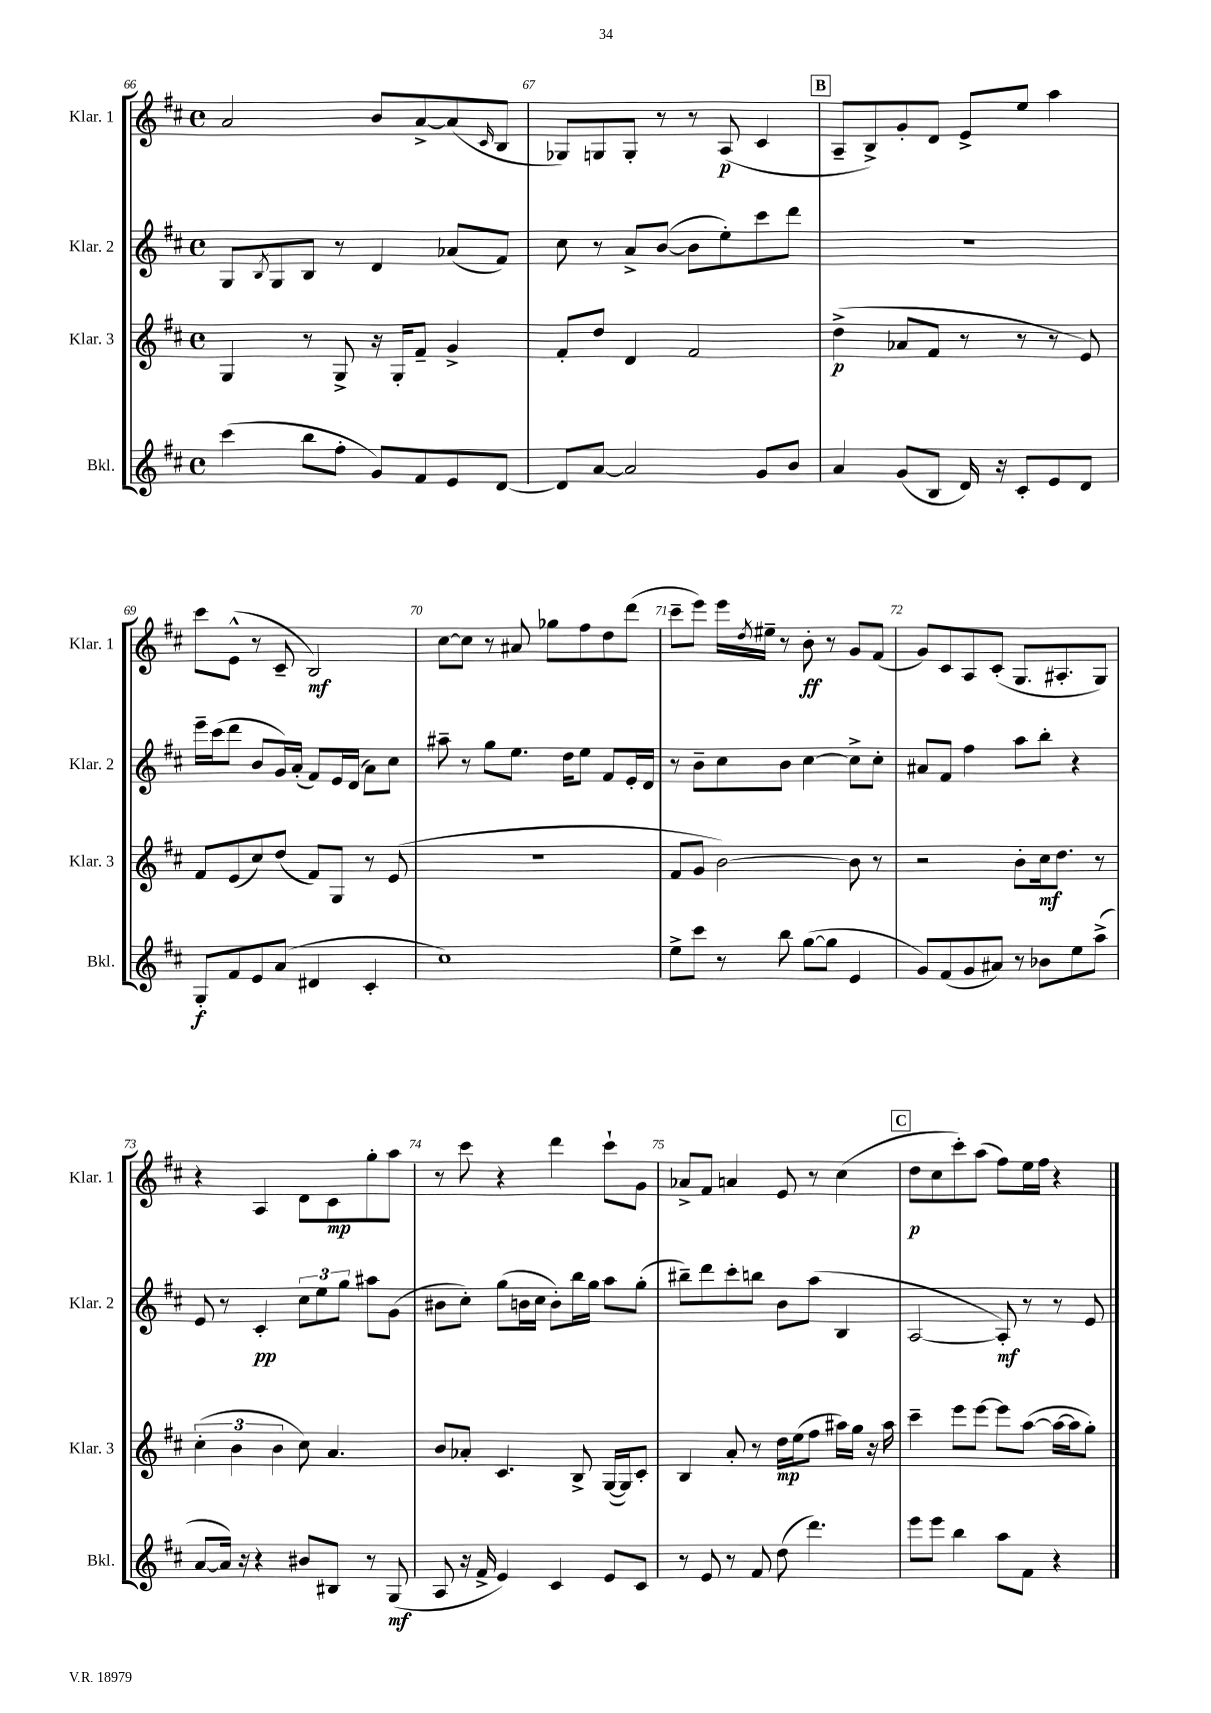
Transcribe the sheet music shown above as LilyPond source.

<<
\new StaffGroup <<
\new Staff = "s0" \with { instrumentName = "Klar. 1" shortInstrumentName = "Klar. 1" } {
    \clef treble \key d \major \defaultTimeSignature \time 4/4
    a'2 b'8 a'8~-> a'8( \grace { cis'16 } b8 |
    ges8) g8 g8-. r8 r8 a8\p( cis'4 |
    \mark \markup { \box "B" } a8-- b8->) g'8-. d'8 e'8-> e''8 a''4 |
    cis'''8 e'8-^( r8 cis'8-- b2\mf) |
    cis''8~ cis''8 r8 ais'8 ges''8 fis''8 d''8 d'''8( |
    cis'''8-- e'''8) e'''16 \acciaccatura { d''8 } eis''16-- r8 b'8-.\ff r8 g'8 fis'8( |
    g'8) cis'8 a8 cis'8-.( g8. ais8.-. g8) |
    r4 a4 d'8 cis'8\mp g''8-. a''8 |
    r8 cis'''8 r4 d'''4 cis'''8-! g'8 |
    aes'8-> fis'8 a'4 e'8 r8 cis''4( |
    \mark \markup { \box "C" } d''8\p cis''8 cis'''8-.) a''8( fis''8) e''16 fis''16 r4 \bar "|." |
}
\new Staff = "s1" \with { instrumentName = "Klar. 2" shortInstrumentName = "Klar. 2" } {
    \clef treble \key d \major \defaultTimeSignature \time 4/4
    g8 \acciaccatura { b8 } g8 b8 r8 d'4 aes'8( fis'8) |
    cis''8 r8 a'8-> b'8~( b'8 e''8-.) cis'''8 d'''8 |
    \mark \markup { \box "B" } r1 |
    e'''16-- cis'''16( d'''8 b'8 g'16) a'16-.( fis'8) e'16 d'16( a'8) cis''8 |
    ais''8-- r8 g''8 e''8. d''16 e''8 fis'8 e'16-. d'16 |
    r8 b'8-- cis''8 b'8 cis''4~ cis''8-> cis''8-. |
    ais'8 fis'8 fis''4 a''8 b''8-. r4 |
    e'8 r8 cis'4-.\pp \tuplet 3/2 { cis''8 e''8 g''8 } ais''8 g'8( |
    bis'8 cis''8-.) g''8( b'16 cis''16 b'8-.) b''16 g''16 a''8 g''8-.( |
    bis''8--) d'''8 cis'''8-. b''8 b'8 a''8( b4 |
    \mark \markup { \box "C" } a2~ a8-.\mf) r8 r8 e'8 \bar "|." |
}
\new Staff = "s2" \with { instrumentName = "Klar. 3" shortInstrumentName = "Klar. 3" } {
    \clef treble \key d \major \defaultTimeSignature \time 4/4
    g4 r8 g8-> r16 g16-. fis'8-- g'4-> |
    fis'8-. d''8 d'4 fis'2 |
    \mark \markup { \box "B" } d''4->\p( aes'8 fis'8 r8 r8 r8 e'8) |
    fis'8 e'8( cis''8) d''8( fis'8) g8 r8 e'8( |
    r1 |
    fis'8 g'8 b'2~) b'8 r8 |
    r2 b'8-. cis''16\mf d''8. r8 |
    \tuplet 3/2 { cis''4-.( b'4 b'4 } cis''8) a'4. |
    b'8 aes'8-. cis'4. b8-> g16~( g16) cis'8-. |
    b4 a'8-. r8 d''16\mp e''16( fis''8 ais''16) g''16 r16 ais''16 |
    \mark \markup { \box "C" } cis'''4-- e'''8 e'''8~ e'''8 a''8~( a''16~ a''16 g''8-.) \bar "|." |
}
\new Staff = "s3" \with { instrumentName = "Bkl." shortInstrumentName = "Bkl." } {
    \clef treble \key d \major \defaultTimeSignature \time 4/4
    cis'''4( b''8 fis''8-. g'8) fis'8 e'8 d'8~ |
    d'8 a'8~ a'2 g'8 b'8 |
    \mark \markup { \box "B" } a'4 g'8( b8 d'16) r16 cis'8-. e'8 d'8 |
    g8-.\f fis'8 e'8 a'8( dis'4 cis'4-. |
    cis''1) |
    e''8-> cis'''8 r8 b''8 g''8~( g''8 e'4 |
    g'8) fis'8( g'8 ais'8) r8 bes'8 e''8 a''8->( |
    a'8~ a'16) r16 r4 bis'8 bis8 r8 g8\mf( |
    a8 r16 fis'16-> e'4) cis'4 e'8 cis'8 |
    r8 e'8 r8 fis'8 d''8( d'''4.) |
    \mark \markup { \box "C" } e'''8 e'''8 b''4 a''8 fis'8 r4 \bar "|." |
}
>>
>>
\layout { \context { \Score currentBarNumber = #66 \override BarNumber.break-visibility = ##(#f #t #t) barNumberVisibility = #all-bar-numbers-visible } }
